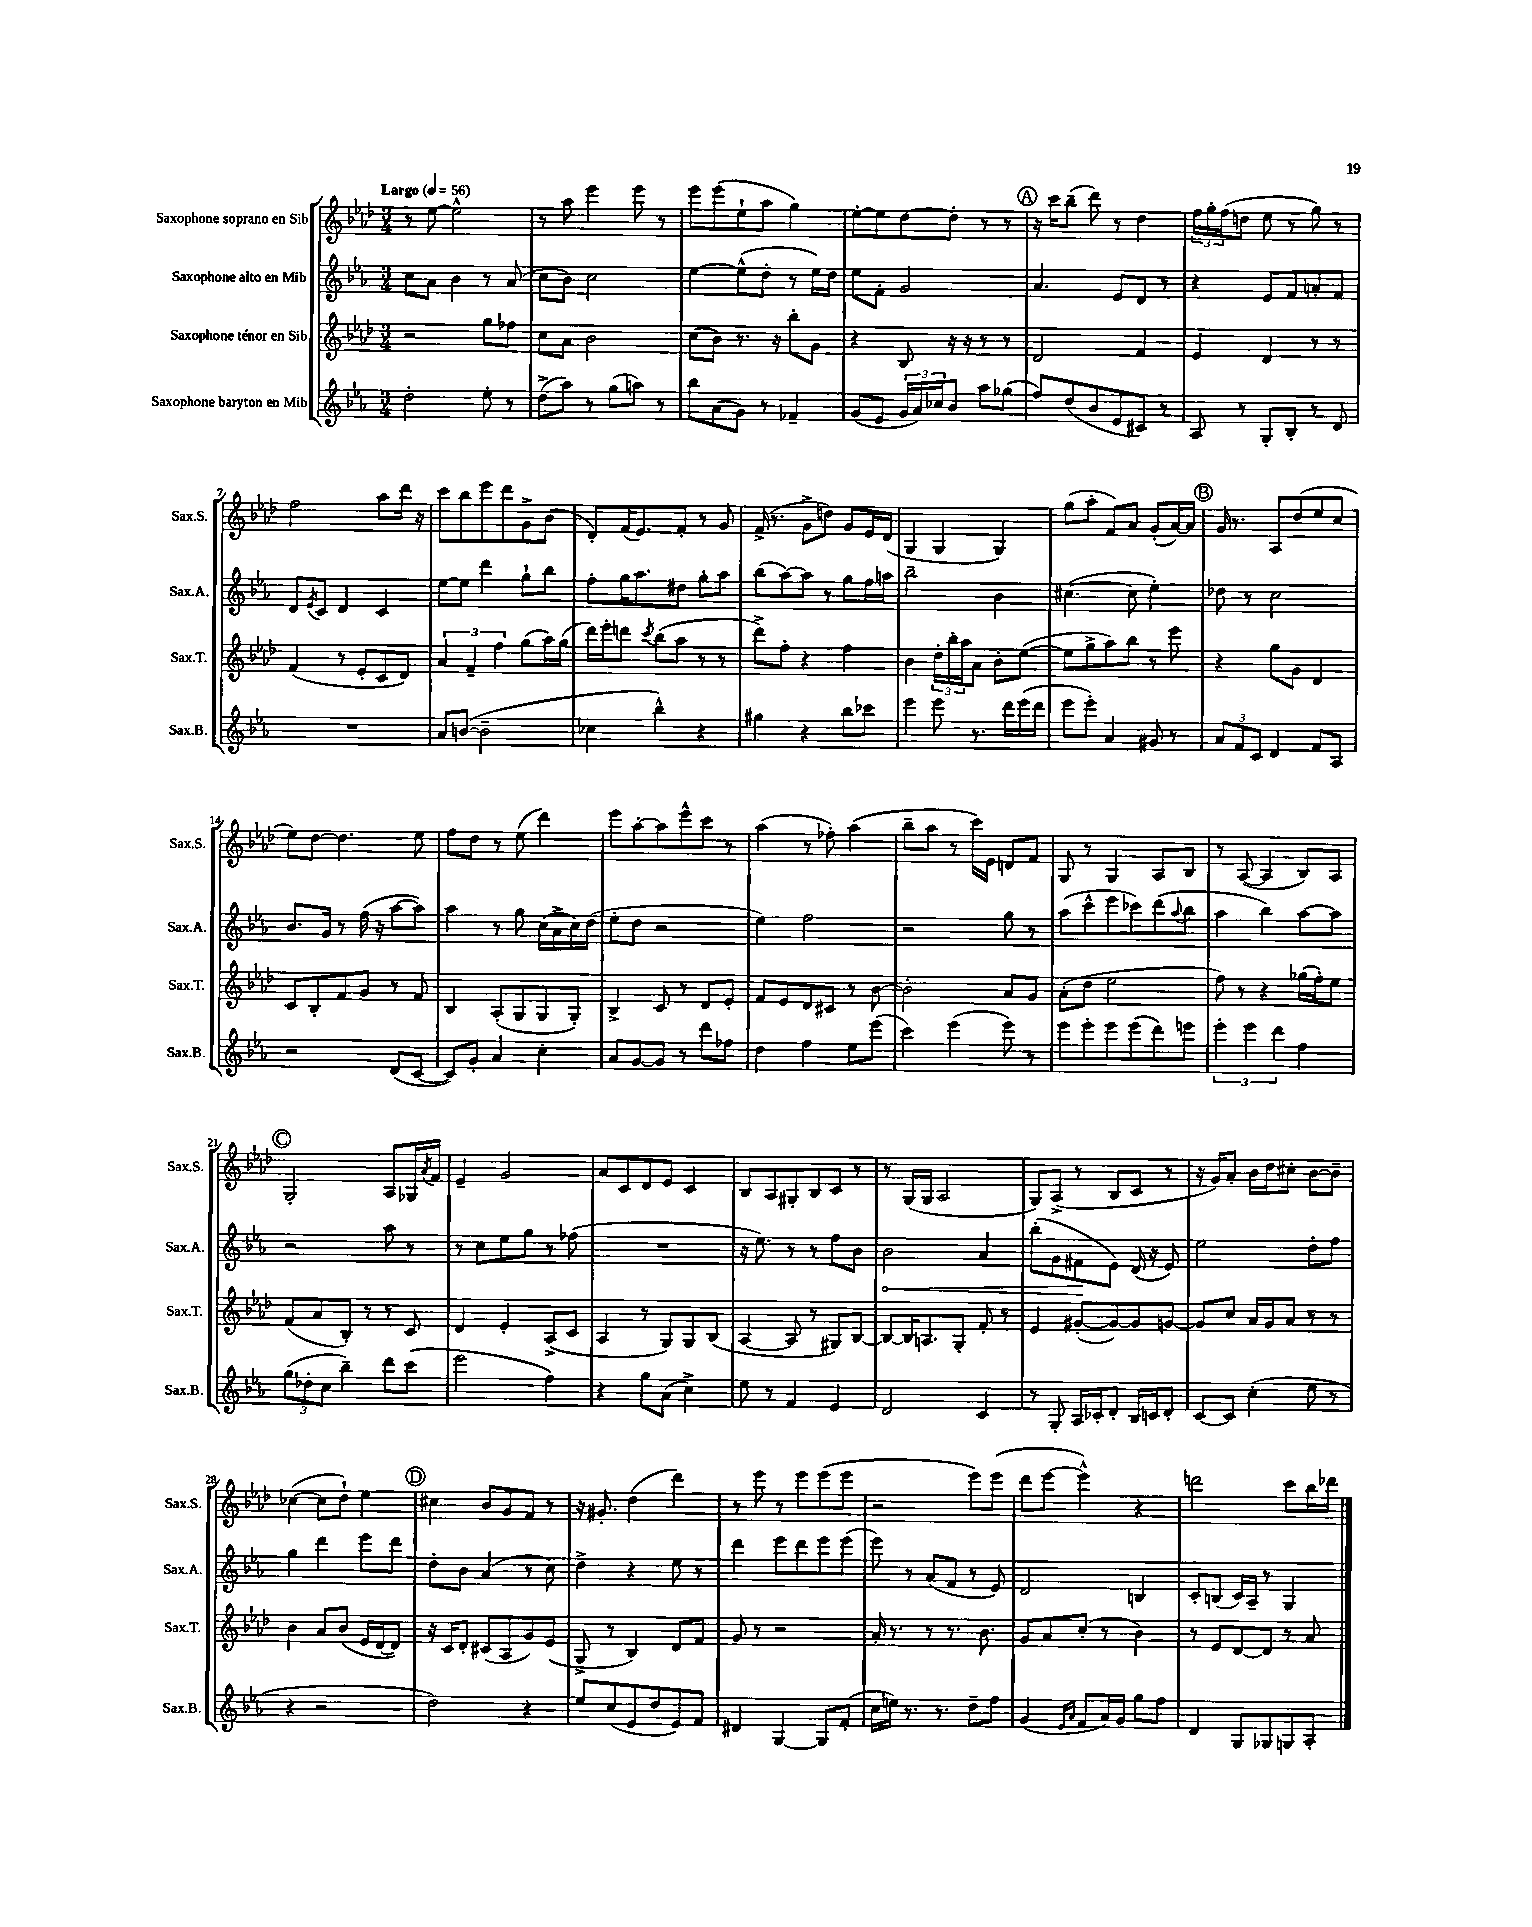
<<
\new StaffGroup <<
\new Staff = "s0" \with { instrumentName = "Saxophone soprano en Sib" shortInstrumentName = "Sax.S." } {
    \clef treble \key aes \major \numericTimeSignature \time 3/4 \tempo "Largo" 4 = 56
    r8 ees''8~ ees''2-^ |
    r8 aes''8 ees'''4 ees'''8 r8 |
    ees'''8 ees'''8( ees''8-! aes''8 g''4) |
    ees''8~-. ees''8 des''8~ des''8-. r8 r8 |
    \mark \markup { \circle "A" } r16 c'''16 bes''8--( des'''8) r8 des''4 |
    \tuplet 3/2 { f''16 g''16-. f''16( } d''8 ees''8 r8 g''8) r8 |
    f''2 aes''8 des'''16 r16 |
    c'''8 bes''8 ees'''8 des'''8 g'8-> bes'8( |
    des'8-.) f'16( ees'8.) f'8-. r8 g'8 |
    f'16->( r8. g'8-> d''8) g'8 ees'16 des'16( |
    g4 g4 g4) |
    g''8( aes''8-. f'8) aes'8 g'8-.( aes'16~) aes'16 |
    \mark \markup { \circle "B" } g'16 r8. aes8 des''8( ees''8 c''8 |
    ees''8) des''8~ des''4. ees''8 |
    f''8 des''8 r8 ees''8( des'''4) |
    ees'''8 aes''8~-. aes''8 ees'''8-^ c'''8 r8 |
    aes''4( r8 fes''8-.) aes''4( |
    bes''8-- aes''8 r8 c'''16) ees'16 d'8 f'8 |
    g8 r8 g4 aes8 bes8 |
    r8 aes8~( aes4 bes8) aes8 |
    \mark \markup { \circle "C" } g2-. aes8 ges16 \acciaccatura { aes'8 } f'16 |
    ees'4-- g'2 |
    aes'8 c'8 des'8 ees'8 c'4 |
    bes8 aes8 gis8-. bes8 c'8 r8 |
    r8 g16( g16 aes2 |
    g8) aes8->( r8 bes8 c'8 r8 |
    r16 g'16) aes'8-. bes'16 des''16 cis''8-. bes'8~ bes'8-- |
    ces''4~( ces''8 des''8-!) ees''4 |
    \mark \markup { \circle "D" } cis''4 bes'8 g'8 f'8 r8 |
    r16 gis'8.-. des''4( des'''4) |
    r8 ees'''8 r8 ees'''8 ees'''8( ees'''8 |
    r2 ees'''8) ees'''8( |
    des'''8 ees'''8~ ees'''4-^) r4 |
    d'''2 c'''8 bes''16 des'''16 \bar "|." |
}
\new Staff = "s1" \with { instrumentName = "Saxophone alto en Mib" shortInstrumentName = "Sax.A." } {
    \clef treble \key ees \major \numericTimeSignature \time 3/4
    c''8 aes'8 bes'4 r8 aes'8( |
    c''8 bes'8) c''2 |
    ees''4~ ees''8-^( d''8-. r8 ees''16) d''16 |
    ees''8 f'8-. g'2 |
    \mark \markup { \circle "A" } aes'4. ees'8 d'8 r8 |
    r4 ees'8 f'8 a'8-. f'8 |
    d'8 \acciaccatura { ees'8 } c'8 d'4 c'4 |
    ees''8~ ees''8 d'''4 g''8-! bes''8 |
    f''8-. g''16 aes''8. dis''8 g''8-. aes''8 |
    bes''8( aes''8~) aes''8 r8 g''8 f''16 a''16 |
    bes''2-- bes'4 |
    cis''4.~( cis''8 ees''4-.) |
    \mark \markup { \circle "B" } des''8 r8 c''2 |
    bes'8. g'16 r8 f''16( r16 aes''8~ aes''8) |
    aes''4 r8 g''8 c''16( aes'16-> c''16) d''16( |
    ees''8-. d''8 r2 |
    ees''4) f''2 |
    r2 g''8 r8 |
    aes''8( c'''8-^ ees'''8 ces'''8) d'''8( \appoggiatura { aes''8 } bes''8 |
    aes''4 bes''4) aes''8~ aes''8 |
    \mark \markup { \circle "C" } r2 aes''8 r8 |
    r8 c''8 ees''8 g''8 r8 fes''8( |
    R2. |
    r16 ees''8.) r8 r8 f''8 bes'8 |
    \once \override Hairpin.circled-tip = ##t bes'2\< aes'4 |
    bes''8-.( g'8 fis'8\! ees'8) d'16( r16 ees'8) |
    ees''2 d''8-. f''8 |
    g''4 d'''4 ees'''8 d'''8 |
    \mark \markup { \circle "D" } d''8-. bes'8 aes'4( r8 c''8) |
    d''4-> r4 ees''8 r8 |
    d'''4 ees'''8 d'''8 ees'''8 ees'''8( |
    ees'''8) r8 aes'8( f'8 r8 ees'8) |
    d'2 b4 |
    c'8-. b8( c'16) aes16-- r8 g4 \bar "|." |
}
\new Staff = "s2" \with { instrumentName = "Saxophone ténor en Sib" shortInstrumentName = "Sax.T." } {
    \clef treble \key aes \major \numericTimeSignature \time 3/4
    r2 g''8 fes''8 |
    c''8 aes'8 bes'2 |
    c''8( bes'8) r8. r16 bes''8-. g'8 |
    r4 bes8 r16 r16 r8 r8 |
    \mark \markup { \circle "A" } des'2 f'4 |
    ees'4 des'4 r8 r8 |
    f'4( r8 ees'8-. c'8 des'8) |
    \tuplet 3/2 { aes'4 f'4-- f''4 } g''8( aes''16) g''16( |
    des'''16) ees'''16-. d'''8 \acciaccatura { c'''8 } bes''8( aes''8 r8 r8 |
    des'''8->) f''8-. r4 f''4 |
    bes'4 \tuplet 3/2 { des''16-. bes''16-. aes''16 } aes'8 bes'8-. ees''8~( |
    ees''8 g''8-> aes''8) bes''8 r8 ees'''8 |
    \mark \markup { \circle "B" } r4 g''8 g'8 des'4 |
    c'8 bes8-. f'8 g'8 r8 f'8 |
    bes4 aes8-.( g8 g8 g8-.) |
    bes4-> c'8 r8 des'8 ees'8-. |
    f'8 ees'8 des'8 cis'8 r8 bes'8~ |
    bes'2-. aes'8 g'8 |
    aes'8-.( des''8 ees''2 |
    f''8) r8 r4 ges''16( f''16-.) ees''8 |
    \mark \markup { \circle "C" } f'8( aes'8 bes8-.) r8 r8 c'8 |
    des'4 ees'4-. aes8->( c'8 |
    aes4 r8 g8) g8 bes8( |
    aes4~ aes8 r8 gis8) bes8~ |
    bes8~ bes16 a8. g8-. f'8-. r8 |
    ees'4 gis'8~-.( gis'8~) gis'8 g'8~ |
    g'8 c''8 aes'16 g'16 aes'8 r8 r8 |
    bes'4 aes'8 bes'8( ees'16 des'16~ des'8) |
    \mark \markup { \circle "D" } r16 c'16 des'8-. cis'8( aes8 g'8) ees'8( |
    g8-> r8 bes4) des'8 f'8 |
    g'8 r8 r2 |
    aes'16-. r8. r8 r8. bes'8. |
    g'8 aes'8 c''8-.( r8 bes'4) |
    r8 ees'8 des'8~ des'8 r8 aes'8 \bar "|." |
}
\new Staff = "s3" \with { instrumentName = "Saxophone baryton en Mib" shortInstrumentName = "Sax.B." } {
    \clef treble \key ees \major \numericTimeSignature \time 3/4
    d''2-. ees''8-. r8 |
    d''8->( aes''8) r8 g''8( a''8) r8 |
    bes''8 aes'8( g'8) r8 fes'4-- |
    g'8( ees'8 \tuplet 3/2 { g'16 aes'16) ces''16 } bes'8 aes''8 ges''8( |
    \mark \markup { \circle "A" } f''8) d''8( bes'8 ees'8 cis'8) r8 |
    aes8 r8 g8-. bes8-. r8 d'8 |
    R2. |
    aes'8 b'8~( b'2-- |
    ces''4 bes''4-^) r4 |
    gis''4 r4 bes''8 ces'''8 |
    ees'''4 ees'''8 r8. d'''16 ees'''16( d'''16 |
    ees'''8 ees'''8-.) aes'4 gis'8 r8 |
    \mark \markup { \circle "B" } \tuplet 3/2 { aes'8 f'8 c'8 } d'4 f'8 aes8 |
    r2 d'8( c'8~ |
    c'8) g'8-. aes'4 c''4-. |
    aes'8 g'8~ g'8 r8 d'''8 fes''8 |
    d''4 f''4 ees''8 ees'''8( |
    c'''4) ees'''4( ees'''8) r8 |
    ees'''8 ees'''8-. ees'''8 ees'''8( d'''8) e'''8 |
    \tuplet 3/2 { ees'''4-. ees'''4 d'''4 } f''4 |
    \mark \markup { \circle "C" } \tuplet 3/2 { g''8( des''8-. c''8 } bes''4--) d'''8 c'''8( |
    ees'''2 f''4) |
    r4 g''8 aes'8( c''4->) |
    ees''8 r8 f'4 ees'4 |
    d'2 c'4 |
    r8 g8-. aes16 ces'16-. d'8-. bes16 c'16 d'8-. |
    c'8~ c'8 c''4-.( ees''8 r8 |
    r4 r2 |
    \mark \markup { \circle "D" } d''2) r4 |
    ees''8 c''8( ees'8 d''8 ees'8) f'8 |
    dis'4 g4~ g8 f'8-.( |
    c''16 e''16) r8. r8. d''8-- f''8 |
    g'4( \grace { ees'16 aes'16 } f'8 aes'16) g'16 g''8 f''8 |
    d'4 g8 ges8 g8 aes8-. \bar "|." |
}
>>
>>
